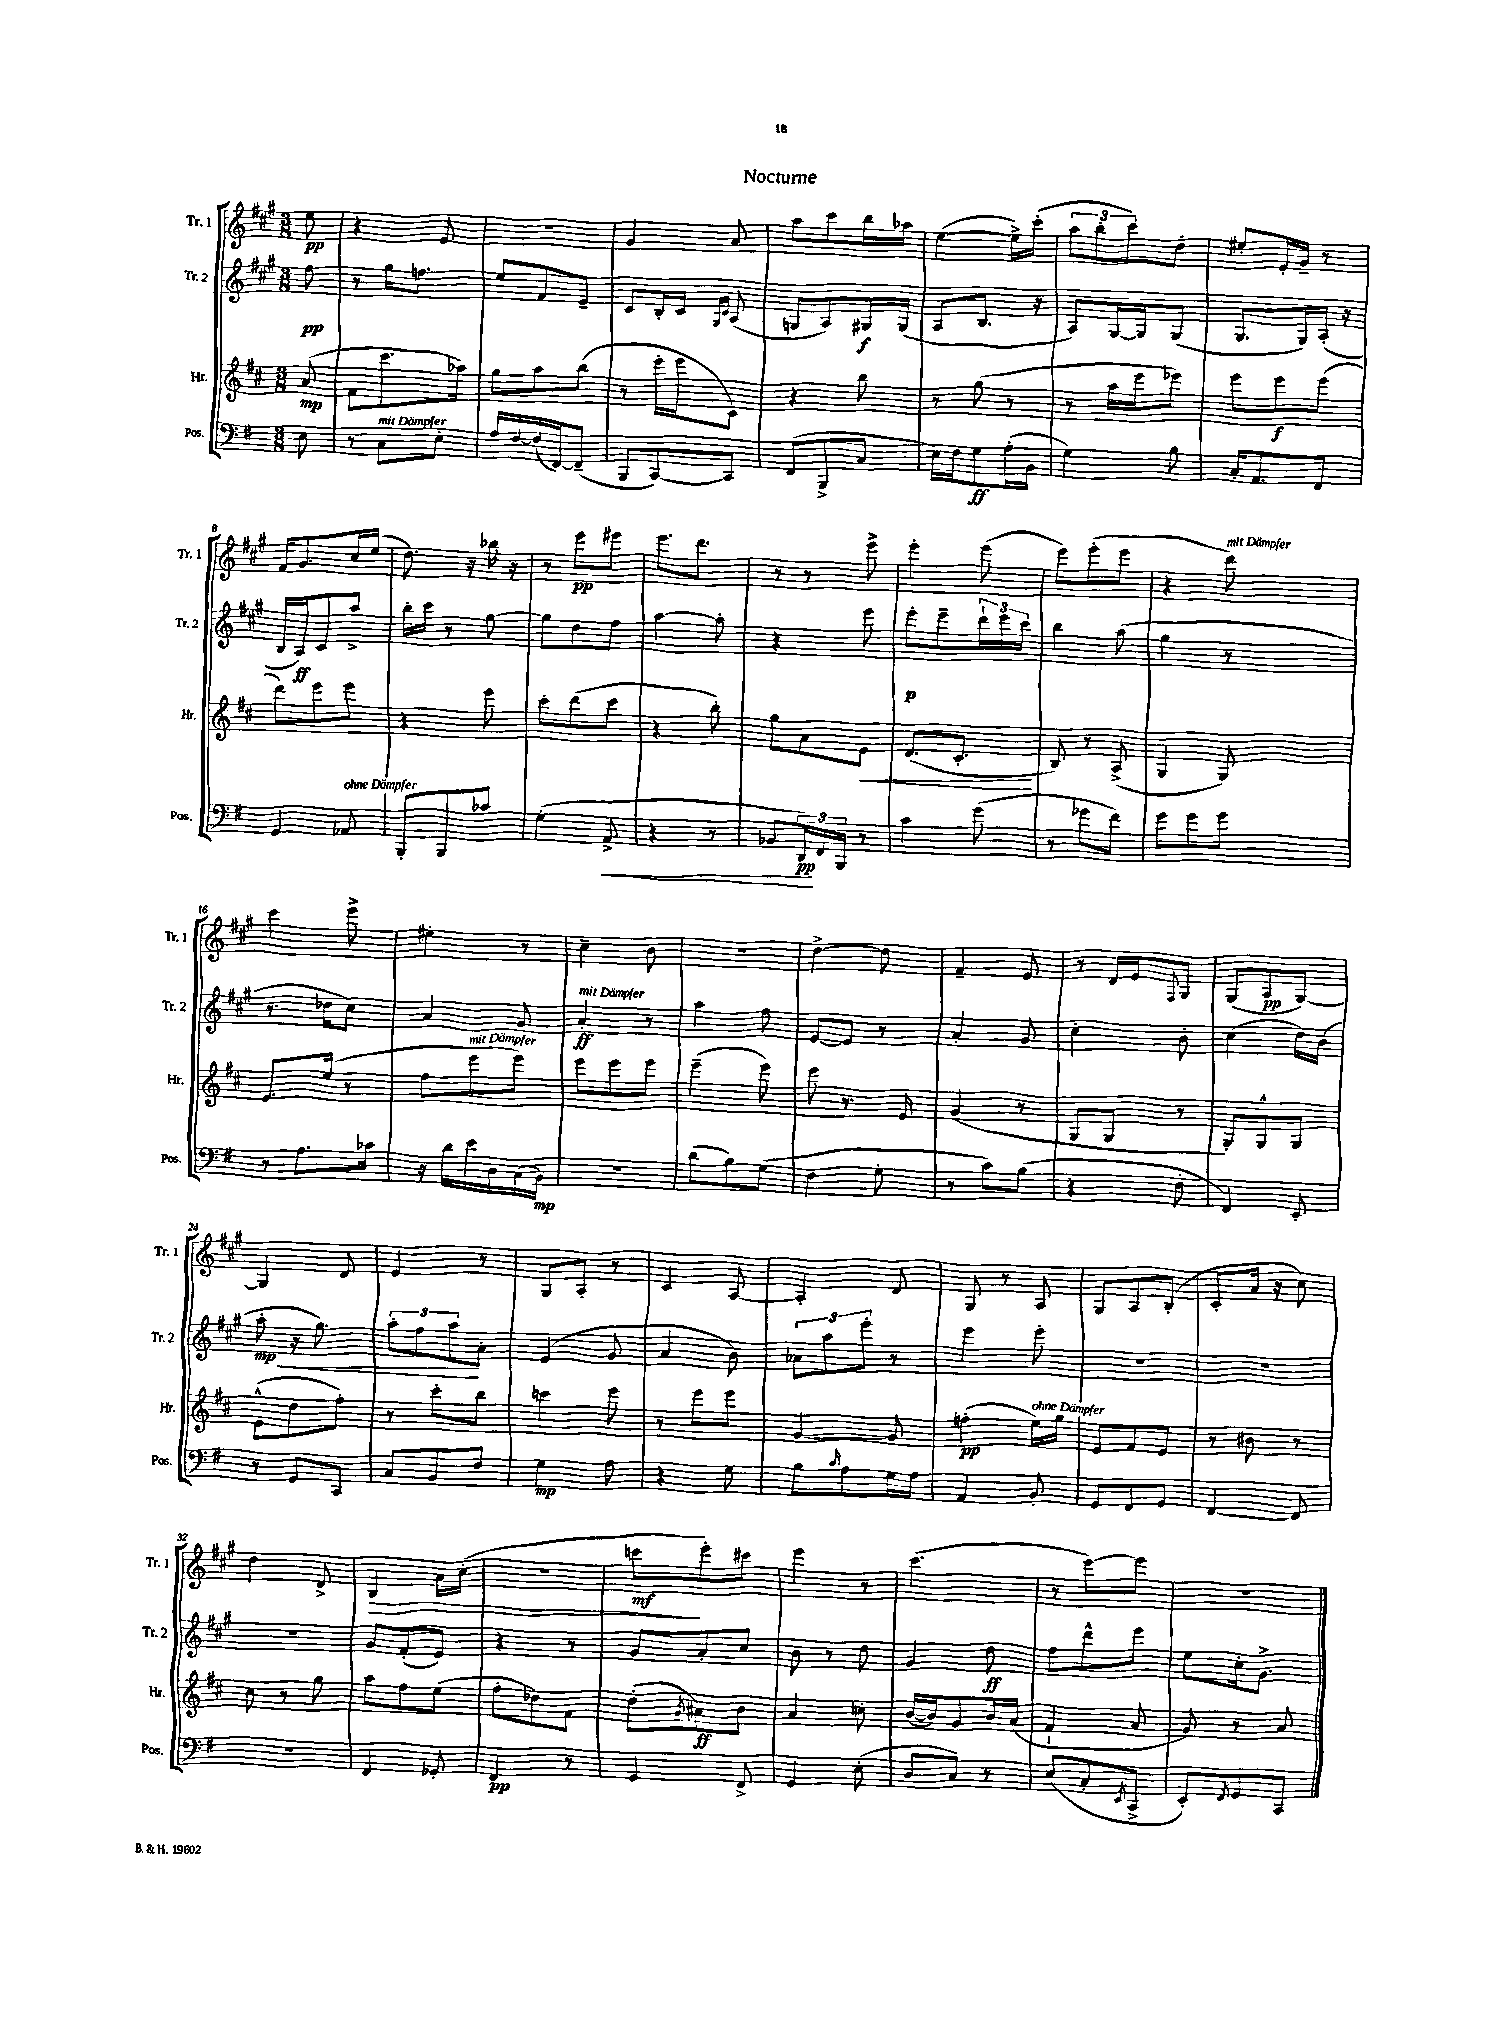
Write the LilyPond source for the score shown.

\header { title = "Nocturne" }
<<
\new StaffGroup <<
\new Staff = "s0" \with { instrumentName = "Tr. 1" shortInstrumentName = "Tr. 1" } {
    \clef treble \key a \major \numericTimeSignature \time 3/8 \partial 8
    e''8\pp |
    r4 e'8 |
    R4. |
    gis'4 a'8 |
    a''8 cis'''8 b''16 aes''16 |
    e''4~( e''16->) cis'''16-.( |
    \tuplet 3/2 { a''8 b''8-. cis'''8) } d''8-. |
    eis''8-. e'16-. gis'16-- r8 |
    fis'16 gis'8. cis''16 e''16( |
    d''8.) r16 bes''16 r16 |
    r8 e'''8\pp eis'''8 |
    e'''8. d'''8. |
    r8 r8 e'''8-> |
    e'''4-. e'''8( |
    e'''8) e'''8-.( e'''8 |
    r4 d'''8^\markup { \italic "mit Dämpfer" }) |
    cis'''4 e'''8-> |
    eis''4-. r8 |
    cis''4-- b'8 |
    R4. |
    d''4~-> d''8 |
    fis'4-- e'8 |
    r8 d'16 e'16 \appoggiatura { fis8 } gis8 |
    gis8( a8\pp gis8~) |
    gis4 d'8 |
    e'4 r8 |
    gis8 a8-. r8 |
    cis'4 a8~ |
    a4-. d'8 |
    gis8 r8 a8 |
    gis8 a8 b8-.( |
    cis'8-. a'16 r16 cis''8) |
    d''4 d'8-> |
    b4\> a'16 cis''16-.( |
    R4. |
    c'''8\mf\! e'''8-.) cis'''8 |
    e'''4 r8 |
    cis'''4.( |
    r8 e'''8~) e'''8 |
    R4. \bar "|." |
}
\new Staff = "s1" \with { instrumentName = "Tr. 2" shortInstrumentName = "Tr. 2" } {
    \clef treble \key a \major \numericTimeSignature \time 3/8 \partial 8
    fis''8\pp |
    r8 gis''16 f''8. |
    e''8 fis'8 e'8-- |
    cis'8 b16-. cis'16 \grace { gis16 cis'16 } a8( |
    g8 a8) gis16\f gis16( |
    a8 b8. r16 |
    a8) gis16~ gis16 gis8( |
    gis8. gis16) a16-.( r16 |
    b16 a16\ff) cis'8 a''8-> |
    b''16-. cis'''16 r8 gis''8~ |
    gis''8 d''8 fis''8 |
    a''4~ a''8-. |
    r4 e'''8 |
    e'''8-.\p e'''8-- \tuplet 3/2 { d'''16-! e'''16 cis'''16 } |
    b''4 a''8( |
    gis''4 r8 |
    r8. des''16 cis''8) |
    a'4 gis'8 |
    a'4-.\ff^\markup { \italic "mit Dämpfer" } r8 |
    a''4 fis''8 |
    e'8~ e'8 r8 |
    a'4-. gis'8 |
    cis''4-. b'8-. |
    cis''4( d''16) b'16( |
    a''8-.\mp\< r16 gis''8.) |
    \tuplet 3/2 { a''8-. fis''8 a''8\! } a'8-. |
    e'4( gis'8 |
    a'4 b'8) |
    \tuplet 3/2 { aes'8 a''8 e'''8-. } r8 |
    e'''4 e'''8-. |
    R4. |
    R4. |
    R4. |
    gis'8 fis'8-.( e'8) |
    r4 r8 |
    gis'8 a'8-. cis''8 |
    b'8 r8 d''8 |
    gis'4 d''8\ff |
    fis''8 d'''8-^ e'''8 |
    e''8 cis''16-. gis'8.-> \bar "|." |
}
\new Staff = "s2" \with { instrumentName = "Hr." shortInstrumentName = "Hr." } {
    \clef treble \key d \major \numericTimeSignature \time 3/8 \partial 8
    a'8\mp( |
    fis'8 cis'''8. aes''16) |
    g''8 a''8 b''8( |
    r8 e'''16-. e'''16 cis'8) |
    r4 b''8 |
    r8 g''8( r8 |
    r8 a''16 e'''16 ees'''8) |
    e'''8 e'''8\f e'''8( |
    d'''8) e'''8 e'''8 |
    r4 e'''8 |
    cis'''8-. d'''8( cis'''8 |
    r4 b''8-.) |
    g''8 a'8 e'8\< |
    d'8.( cis'8.-.\! |
    b8) r8 a8->( |
    g4 g8) |
    e'8. e''16( r8 |
    fis''8 e'''8^\markup { \italic "mit Dämpfer" } e'''8) |
    e'''8 e'''8 e'''8 |
    e'''4--( e'''8) |
    e'''8 r8. e'16 |
    g'4( r8 |
    g8 g8 r8 |
    g8-.) g8-^ g8 |
    e'8-^( d''8 fis''8-.) |
    r8 cis'''8-. b''8 |
    c'''4 e'''8 |
    r8 e'''8 e'''8 |
    g'4~ g'8 |
    f''4-.\pp( e''16^\markup { \italic "ohne Dämpfer" }) g''16 |
    e'8 fis'8 e'8 |
    r8 bis'8 r8 |
    cis''8 r8 g''8 |
    a''8 fis''8 e''8( |
    fis''8-. des''8) fis'8 |
    d''8-.( \acciaccatura { g'8 } ais'8\ff) b'8 |
    a'4 c''8-. |
    b'16~( b'16) g'8 b'16 a'16( |
    fis'4-! a'8 |
    g'8) r8 a'8 \bar "|." |
}
\new Staff = "s3" \with { instrumentName = "Pos." shortInstrumentName = "Pos." } {
    \clef bass \key g \major \numericTimeSignature \time 3/8 \partial 8
    e8 |
    r8 c8^\markup { \italic "mit Dämpfer" } e8-. |
    a16 fis16~ fis16( fis,16~) fis,8--( |
    b,,8 c,8~) c,8 |
    fis,8( b,,8-> c8 |
    e16) fis16 g8\ff a16-.( b,16 |
    g4) b8 |
    c16-. a,8. fis,8 |
    g,4 aes,8^\markup { \italic "ohne Dämpfer" } |
    b,,8-. b,,8 ces'8 |
    g4-.( a,8->\< |
    r4 r8 |
    bes,8 \tuplet 3/2 { d,16\pp\!) fis,16 b,,16 } r8 |
    c'4 g'8( |
    r8 ges'8 fis'8) |
    g'8 g'8 g'8 |
    r8 a8. ces'16 |
    r16 d'16 e'16 d16 c16( b,16\mp) |
    R4. |
    d'8( b8) g8( |
    fis4 g8-. |
    r8 c'8) b8( |
    r4 fis8-. |
    fis,4) e,8-. |
    r8 g,8 c,8 |
    c8 b,8 fis8 |
    g4\mp a8 |
    r4 g8 |
    b8 \grace { c'16 } a8 g16 a16 |
    a,4 b,8-. |
    g,8 fis,8 g,8 |
    fis,4~ fis,8 |
    r4. |
    fis,4 ges,8-. |
    fis,4\pp r8 |
    g,4 fis,8-> |
    g,4 e8-.( |
    d8 c8) r8 |
    e8( c8-. \acciaccatura { e,8 } c,8-> |
    e,8-.) \acciaccatura { fis,8 } g,8 c,8 \bar "|." |
}
>>
>>
